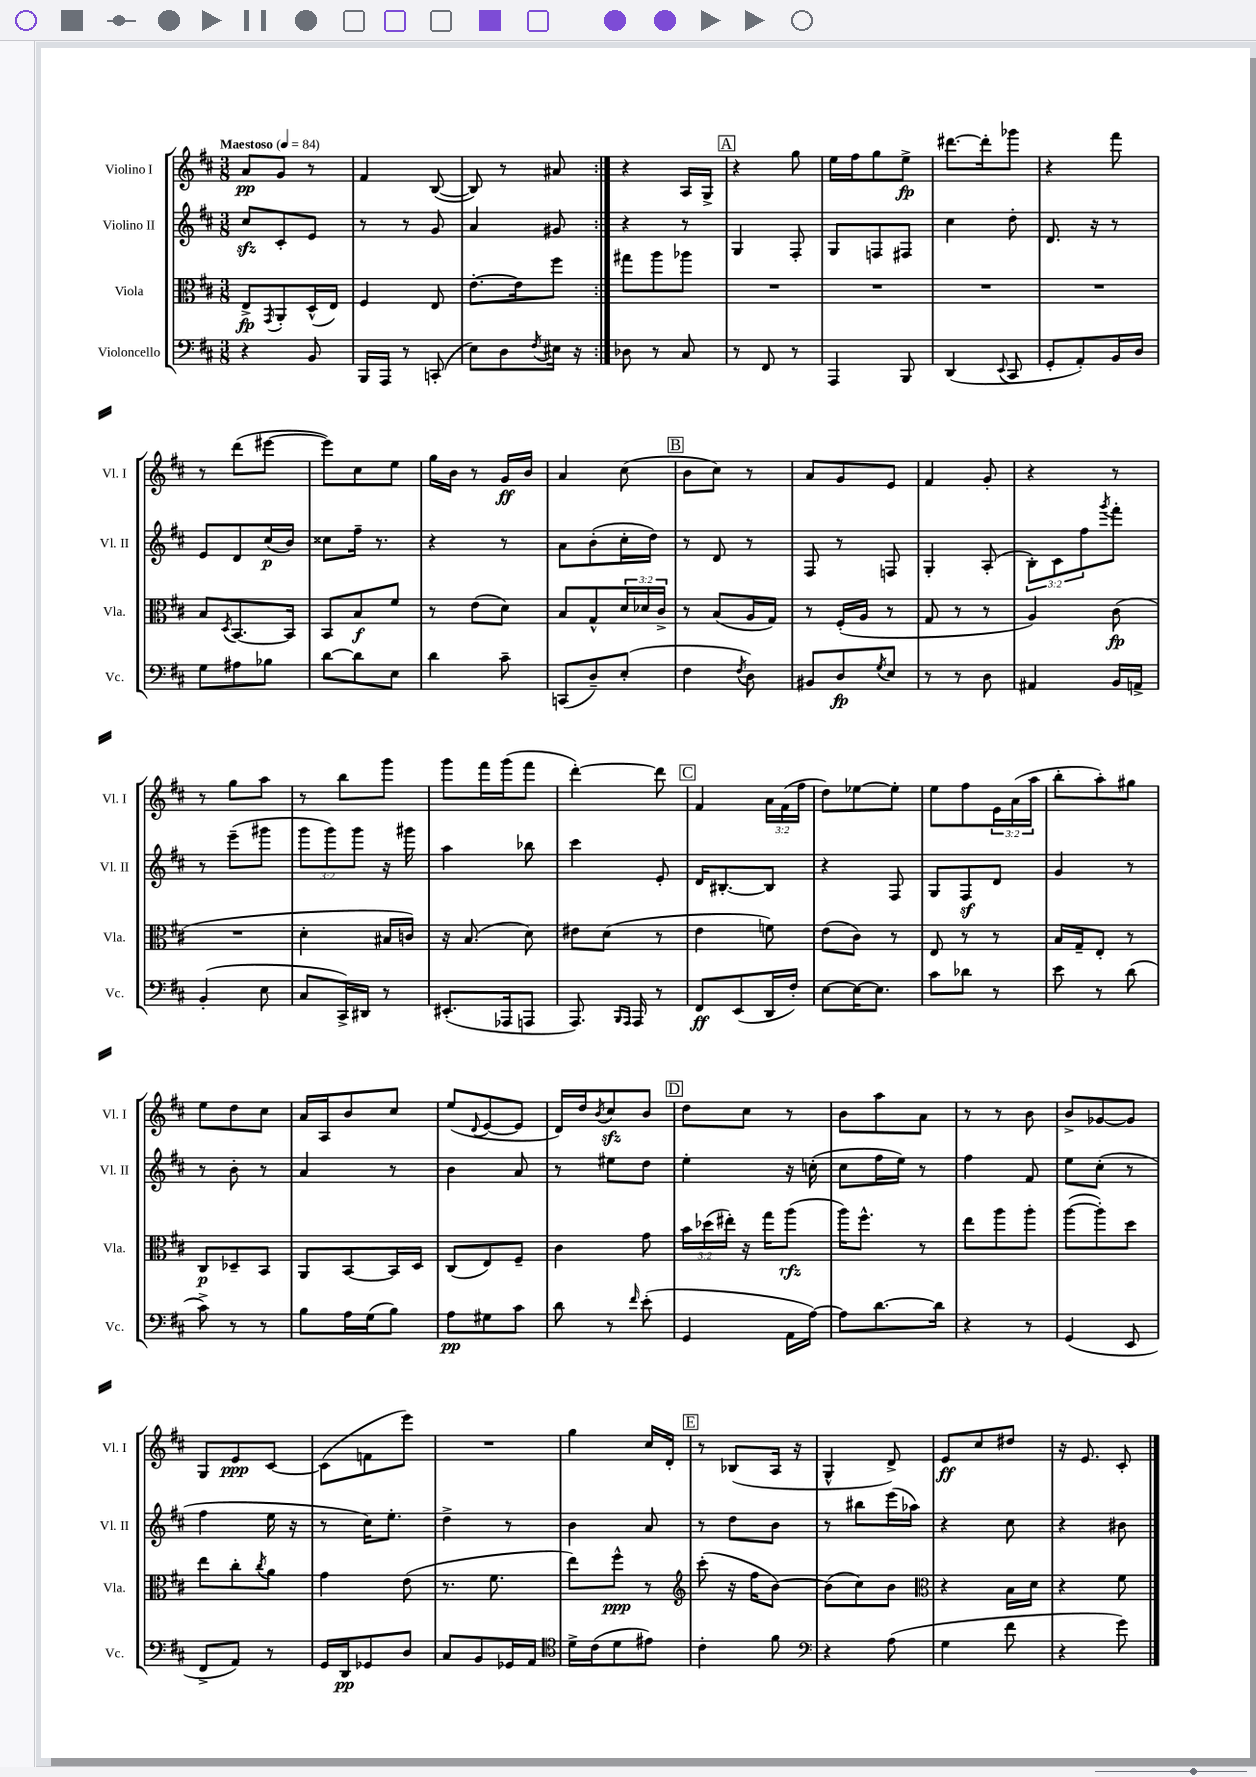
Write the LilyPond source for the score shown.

<<
\new StaffGroup <<
\new Staff = "s0" \with { instrumentName = "Violino I" shortInstrumentName = "Vl. I" } {
    \clef treble \key d \major \numericTimeSignature \time 3/8 \override Staff.TupletNumber.text = #tuplet-number::calc-fraction-text \tempo "Maestoso" 4 = 84
    \repeat volta 2 { a'8\pp g'8 r8 |
    fis'4 b8~( |
    b8) r8 ais'8 | }
    r4 a16 g16-> |
    \mark \markup { \box "A" } r4 g''8 |
    e''16 fis''16 g''8 e''8->\fp |
    dis'''8.~ dis'''16-. ges'''8 |
    r4 fis'''8 |
    r8 d'''8( eis'''8~ |
    eis'''8) cis''8 e''8 |
    g''16 b'16 r8 g'16\ff b'16 |
    a'4 cis''8( |
    \mark \markup { \box "B" } b'8 cis''8) r8 |
    a'8 g'8 e'8 |
    fis'4 g'8-. |
    r4 r8 |
    r8 g''8 a''8 |
    r8 b''8 g'''8 |
    g'''8 fis'''16 g'''16( fis'''8 |
    d'''4~-.) d'''8 |
    \mark \markup { \box "C" } fis'4 \tuplet 3/2 { a'16 fis'16( fis''16 } |
    d''8) ees''8~ ees''8-. |
    e''8 fis''8 \tuplet 3/2 { e'16 a'16( a''16 } |
    b''8-. a''8-.) gis''8 |
    e''8 d''8 cis''8 |
    a'16 a16 b'8 cis''8 |
    e''8( \appoggiatura { d'8 } e'8~ e'8 |
    d'16) d''16 \acciaccatura { b'8 } cis''8\sfz b'8 |
    \mark \markup { \box "D" } d''8 cis''8 r8 |
    b'8 a''8 a'8 |
    r8 r8 b'8 |
    b'8-> ges'8~ ges'8 |
    g8 e'8\ppp cis'8~ |
    cis'8( f'8 e'''8) |
    R4. |
    g''4 cis''16 d'16-. |
    \mark \markup { \box "E" } r8 bes8( a16 r16 |
    g4-^ d'8->) |
    e'8\ff cis''8 dis''8 |
    r16 e'8. cis'8-. \bar "|." |
}
\new Staff = "s1" \with { instrumentName = "Violino II" shortInstrumentName = "Vl. II" } {
    \clef treble \key d \major \numericTimeSignature \time 3/8 \override Staff.TupletNumber.text = #tuplet-number::calc-fraction-text
    \repeat volta 2 { cis''8\sfz cis'8-. e'8 |
    r8 r8 g'8 |
    a'4 gis'8 | }
    r4 r8 |
    \mark \markup { \box "A" } g4 fis8-. |
    g8 f8 fis8 |
    cis''4 d''8-. |
    d'8. r16 r8 |
    e'8 d'8 cis''16\p( b'16) |
    cisis''8 fis''16-- r8. |
    r4 r8 |
    a'8 b'8-.( cis''16-. d''16) |
    \mark \markup { \box "B" } r8 d'8 r8 |
    fis8 r8 f8 |
    g4-. a8-.( |
    \tuplet 3/2 { b8-.) cis'8 fis''8 } \acciaccatura { g'''8 } fis'''8-. |
    r8 e'''8--( gis'''8 |
    \tuplet 3/2 { g'''8 g'''8) g'''8 } r16 gis'''16 |
    a''4 bes''8 |
    cis'''4 e'8-. |
    \mark \markup { \box "C" } d'16 bis8.~-. bis8 |
    r4 fis8 |
    g8 fis8\sf d'8 |
    g'4 r8 |
    r8 b'8-. r8 |
    a'4 r8 |
    b'4 a'8 |
    r8 eis''8 d''8 |
    \mark \markup { \box "D" } e''4-. r16 c''16-.( |
    cis''8 fis''16 e''16) r8 |
    fis''4 fis'8 |
    e''8 cis''8-.( r8 |
    fis''4 e''16 r16 |
    r8 cis''16) e''8.-. |
    d''4-> r8 |
    b'4 a'8 |
    \mark \markup { \box "E" } r8 d''8 b'8 |
    r8 bis''8 e'''16( aes''16) |
    r4 cis''8 |
    r4 bis'8 \bar "|." |
}
\new Staff = "s2" \with { instrumentName = "Viola" shortInstrumentName = "Vla." } {
    \clef alto \key d \major \numericTimeSignature \time 3/8 \override Staff.TupletNumber.text = #tuplet-number::calc-fraction-text
    \repeat volta 2 { e8->\fp \acciaccatura { g,8 } a,8-. d16-^( e16) |
    fis4 e8 |
    e'8.~-. e'16 fis''8 | }
    gis''8 a''8 aes''8 |
    \mark \markup { \box "A" } R4. |
    R4. |
    R4. |
    R4. |
    b8 \acciaccatura { d8 } b,8.~ b,16 |
    b,8 b8\f fis'8 |
    r8 e'8( d'8) |
    b8 g8-^ \tuplet 3/2 { d'16 des'16 cis'16-> } |
    \mark \markup { \box "B" } r8 b8( a16 g16) |
    r8 fis16-.( a16 r8 |
    g8 r8 r8 |
    a4) cis'8\fp( |
    R4. |
    d'4-. bis16 c'16) |
    r16 b8.( d'8) |
    eis'8 d'8( r8 |
    \mark \markup { \box "C" } e'4 f'8) |
    e'8( cis'8) r8 |
    e8 r8 r8 |
    b16 g16-- e8-. r8 |
    cis8\p des8-- b,8 |
    a,8 b,8~ b,16 d16 |
    cis8( e8) fis8-- |
    cis'4 g'8 |
    \mark \markup { \box "D" } \tuplet 3/2 { b'16 des''16( eis''16-.) } r16 g''16 a''8\rfz( |
    a''16) fis''8.-^ r8 |
    e''8 a''8 a''8-. |
    a''8~( a''8-.) d''8 |
    e''8 cis''8-. \acciaccatura { cis''8 } a'8 |
    g'4 e'8( |
    r8. fis'8. |
    e''8) fis''8-^\ppp r8 |
    \mark \markup { \box "E" } \clef treble cis'''8-.( r16 fis''16 b'8~) |
    b'8( cis''8) b'8 |
    \clef alto r4 b16 d'16 |
    r4 fis'8 \bar "|." |
}
\new Staff = "s3" \with { instrumentName = "Violoncello" shortInstrumentName = "Vc." } {
    \clef bass \key d \major \numericTimeSignature \time 3/8
    \repeat volta 2 { r4 b,8 |
    b,,16 a,,16 r8 c,8-.( |
    e8) d8 \acciaccatura { fis8 } eis16 r16 | }
    des8 r8 cis8 |
    \mark \markup { \box "A" } r8 fis,8 r8 |
    a,,4 b,,8 |
    d,4( \appoggiatura { e,8 } cis,8 |
    g,8-. a,8-.) b,16 d16 |
    g8 ais8 bes8 |
    d'8~ d'8 e8 |
    d'4 cis'8-- |
    c,8( d8--) e8-.( |
    \mark \markup { \box "B" } fis4 \acciaccatura { fis8 } d8) |
    bis,8 d8\fp \acciaccatura { g8 } e8 |
    r8 r8 d8 |
    ais,4 b,16 a,16-> |
    b,4-.( e8 |
    cis8 cis,16->) dis,16 r8 |
    eis,8.-.( aes,,16 a,,8 |
    a,,8.) \grace { b,,16 a,,16 } a,,16 r8 |
    \mark \markup { \box "C" } fis,8\ff e,8( d,16 fis16-.) |
    e8~ e16~ e8. |
    cis'8 des'8 r8 |
    e'8 r8 d'8( |
    cis'8->) r8 r8 |
    b8 a16 g16( b8) |
    a8\pp gis8 cis'8 |
    d'8 r8 \grace { fis'16 } e'8-.( |
    \mark \markup { \box "D" } g,4 a,16 a16~) |
    a8 d'8.~ d'16 |
    r4 r8 |
    g,4( e,8 |
    fis,8-> a,8) r8 |
    g,16 d,16\pp ges,8 d8 |
    cis8 b,8 ges,16 a,16 |
    \clef tenor d'16-> cis'16( d'8 eis'8) |
    \mark \markup { \box "E" } cis'4-. fis'8 |
    \clef bass r4 a8( |
    g4 fis'8 |
    r4 g'8) \bar "|." |
}
>>
>>
\layout { \context { \Score \remove "Bar_number_engraver" } }
